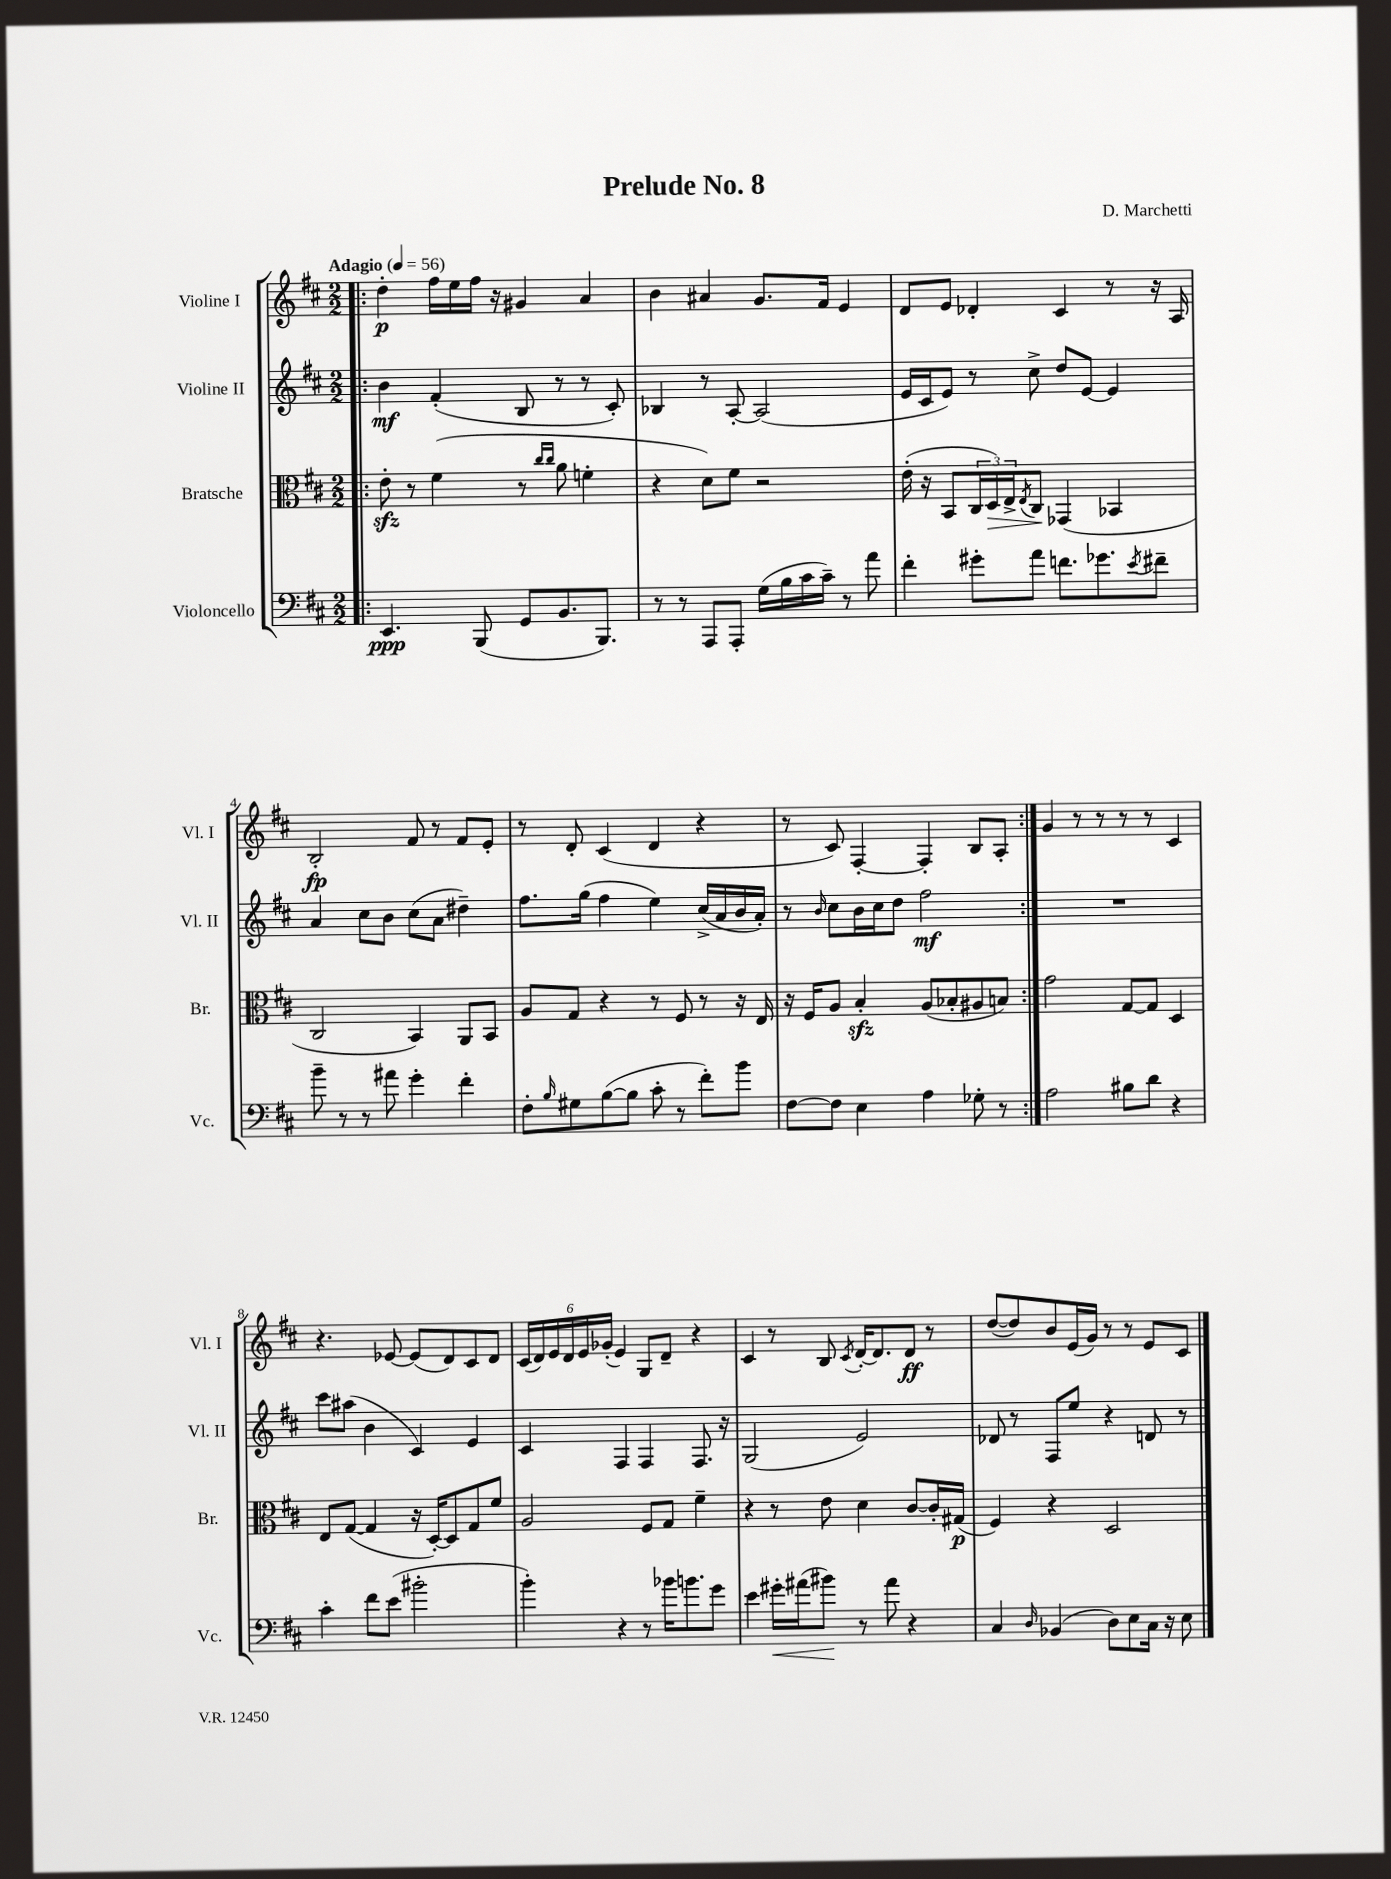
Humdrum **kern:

**kern	**dynam	**kern	**dynam	**kern	**dynam	**kern	**dynam
*part4	*part4	*part3	*part3	*part2	*part2	*part1	*part1
*staff4	*staff4	*staff3	*staff3	*staff2	*staff2	*staff1	*staff1
*I"Violoncello	*	*I"Bratsche	*	*I"Violine II	*	*I"Violine I	*
*I'Vc.	*	*I'Br.	*	*I'Vl. II	*	*I'Vl. I	*
*clefF4	*	*clefC3	*	*clefG2	*	*clefG2	*
*k[f#c#]	*	*k[f#c#]	*	*k[f#c#]	*	*k[f#c#]	*
*M2/2	*	*M2/2	*	*M2/2	*	*M2/2	*
*MM56	*	*MM56	*	*MM56	*	*MM56	*
=1!|:	=1!|:	=1!|:	=1!|:	=1!|:	=1!|:	=1!|:	=1!|:
!	!	!	!	!	!	!LO:TX:a:B:t=Adagio	!
4.EE/	ppp	8ezz'\	.	4b\	mf	4dd'\	p
.	.	8r	.	.	.	.	.
.	.	(4f#\	.	(4f#'/	.	16ff#\LL	.
.	.	.	.	.	.	16ee\	.
(8BBB/	.	.	.	.	.	16ff#\JJ	.
.	.	.	.	.	.	16r	.
8GG/L	.	8r	.	8B/	.	4g#X/	.
.	.	16qqcc#/LL	.	.	.	.	.
.	.	16qqcc#/JJ	.	.	.	.	.
8.BB/	.	8a\	.	8r	.	.	.
.	.	4fn'\	.	8r	.	4a/	.
8.BBB/J)	.	.	.	.	.	.	.
.	.	.	.	8c#'/)	.	.	.
=2	=2	=2	=2	=2	=2	=2	=2
8r	.	4r	.	4B-X/	.	4b\	.
8r	.	.	.	.	.	.	.
8AAA/L	.	8d\L)	.	8r	.	4a#X/	.
8AAA'/J	.	8f#\J	.	[8A'/	.	.	.
(16G\LL	.	2r	.	(2A/]	.	8.g/L	.
16B\	.	.	.	.	.	.	.
16c#\	.	.	.	.	.	.	.
16c#~\JJ)	.	.	.	.	.	16f#/Jk	.
8r	.	.	.	.	.	4e/	.
8a\	.	.	.	.	.	.	.
=3	=3	=3	=3	=3	=3	=3	=3
4f#'\	.	(16e'\	.	16e/LL	.	8d/L	.
.	.	16r	.	16c#/J	.	.	.
.	.	8BB/L	.	8e/J)	.	8e/J	.
8g#X'\L	.	24C#/L	.	8r	.	4d-X'/	.
!	!	!	!LO:HP:b	!	!	!	!
.	.	24D/)	>	.	.	.	.
.	.	24E^/J	.	.	.	.	.
.	.	8qE/	.	.	.	.	.
8a\J	.	8C#/J	.	8cc#^\	.	.	.
8.fn\L	.	(4GG-X/	]	8dd/L	.	4c#/	.
.	.	.	.	[8e/J	.	.	.
8.g-X\	.	.	.	.	.	.	.
.	.	4BB-X/	.	4e/]	.	8r	.
8qe/	.	.	.	.	.	.	.
8f#X~\J	.	.	.	.	.	16r	.
.	.	.	.	.	.	16A/	.
!!LO:LB:g=z
=4	=4	=4	=4	=4	=4	=4	=4
8b~\	.	2C#/	.	4a/	.	2B'/	fp
8r	.	.	.	.	.	.	.
8r	.	.	.	8cc#\L	.	.	.
8a#X\	.	.	.	8b\J	.	.	.
4g'\	.	4BB/)	.	(8cc#\L	.	8f#/	.
.	.	.	.	8a\J	.	8r	.
4f#'\	.	8AA/L	.	4dd#X~\)	.	8f#/L	.
.	.	8BB/J	.	.	.	8e'/J	.
=5	=5	=5	=5	=5	=5	=5	=5
8F#'\L	.	8A/L	.	8.ff#\L	.	8r	.
16qqB/	.	.	.	.	.	.	.
8G#X\	.	8G/J	.	.	.	8d'/	.
.	.	.	.	(16gg\Jk	.	.	.
([8B\	.	4r	.	4ff#\	.	(4c#/	.
8B\J]	.	.	.	.	.	.	.
8c#'\	.	8r	.	4ee\)	.	4d/	.
8r	.	8F#/	.	.	.	.	.
8f#'\L)	.	8r	.	(16cc#^/LL	.	4r	.
.	.	.	.	16a/	.	.	.
8b\J	.	16r	.	16b/	.	.	.
.	.	16E/	.	16a'/JJ)	.	.	.
=6	=6	=6	=6	=6	=6	=6	=6
[8F#\L	.	16r	.	8r	.	8r	.
.	.	16F#/KL	.	.	.	.	.
.	.	.	.	16qqb/	.	.	.
8F#\J]	.	8A/J	.	8cc#\L	.	8c#/)	.
4E\	.	4Bzz'/	.	16b\L	.	[4F#'/	.
.	.	.	.	16cc#\J	.	.	.
.	.	.	.	8dd\J	.	.	.
4A\	.	(8A/L	.	2ff#\	mf	4F#'/]	.
.	.	8B-X'/	.	.	.	.	.
8G-X'\	.	8A#X/	.	.	.	8B/L	.
8r	.	8Bn/J)	.	.	.	8A'/J	.
=7:|!	=7:|!	=7:|!	=7:|!	=7:|!	=7:|!	=7:|!	=7:|!
2A\	.	2g\	.	1r	.	4g/	.
.	.	.	.	.	.	8r	.
.	.	.	.	.	.	8r	.
8B#X\L	.	[8G/L	.	.	.	8r	.
8d\J	.	8G/J]	.	.	.	8r	.
4r	.	4D/	.	.	.	4c#/	.
!!LO:LB:g=z
=8	=8	=8	=8	=8	=8	=8	=8
4c#'\	.	8E/L	.	8ccc#\L	.	4.r	.
.	.	([8G/J	.	(8aa#X\J	.	.	.
8f#\L	.	4G/]	.	4b\	.	.	.
(8e\J	.	.	.	.	.	[8e-X/	.
2b#X'\	.	16r	.	4c#/)	.	(8e-/L]	.
.	.	[16D'/KL)	.	.	.	.	.
.	.	8D/]	.	.	.	8d/)	.
.	.	8G/	.	4e/	.	8c#/	.
.	.	8f#/J	.	.	.	8d/J	.
=9	=9	=9	=9	=9	=9	=9	=9
4b'\)	.	2A/	.	4c#/	.	(24c#/LL	.
.	.	.	.	.	.	24d/)	.
.	.	.	.	.	.	24e/	.
.	.	.	.	.	.	24d/	.
.	.	.	.	.	.	24e/	.
.	.	.	.	.	.	(24g-X'/JJ	.
4r	.	.	.	4F#/	.	4e/)	.
8r	.	8F#/L	.	4F#/	.	8G/L	.
16b-X\KL	.	8G/J	.	.	.	8d~/J	.
8.bn\	.	.	.	.	.	.	.
.	.	4f#~\	.	8.F#/	.	4r	.
8g\J	.	.	.	.	.	.	.
.	.	.	.	16r	.	.	.
=10	=10	=10	=10	=10	=10	=10	=10
4e\	.	4r	.	(2G/	.	4c#/	.
!	!LO:HP:b	!	!	!	!	!	!
16g#X'\LL	<	8r	.	.	.	8r	.
(16a#X\J	.	.	.	.	.	.	.
8b#X\J)	.	8e\	.	.	.	8B/	.
.	.	.	.	.	.	8qc#/	.
8r	[	4d\	.	2e/)	.	[16d'/KL	.
.	.	.	.	.	.	8.d/]	.
8a#\	.	.	.	.	.	.	.
4r	.	[8c#/L	.	.	.	8d/J	ff
.	.	16c#'/L]	.	.	.	8r	.
.	.	(16G#X/JJ	p	.	.	.	.
=11	=11	=11	=11	=11	=11	=11	=11
4C#/	.	4F#/)	.	8d-X/	.	([8dd/L	.
.	.	.	.	8r	.	8dd/])	.
16qqD/	.	.	.	.	.	.	.
(4BB-X/	.	4r	.	8F#/L	.	8b/	.
.	.	.	.	8ee/J	.	(16e/L	.
.	.	.	.	.	.	16g/JJ)	.
8D\L)	.	2D/	.	4r	.	8r	.
8E\	.	.	.	.	.	8r	.
16C#\Jk	.	.	.	8dn/	.	8e/L	.
16r	.	.	.	.	.	.	.
8E\	.	.	.	8r	.	8c#/J	.
==	==	==	==	==	==	==	==
*-	*-	*-	*-	*-	*-	*-	*-
